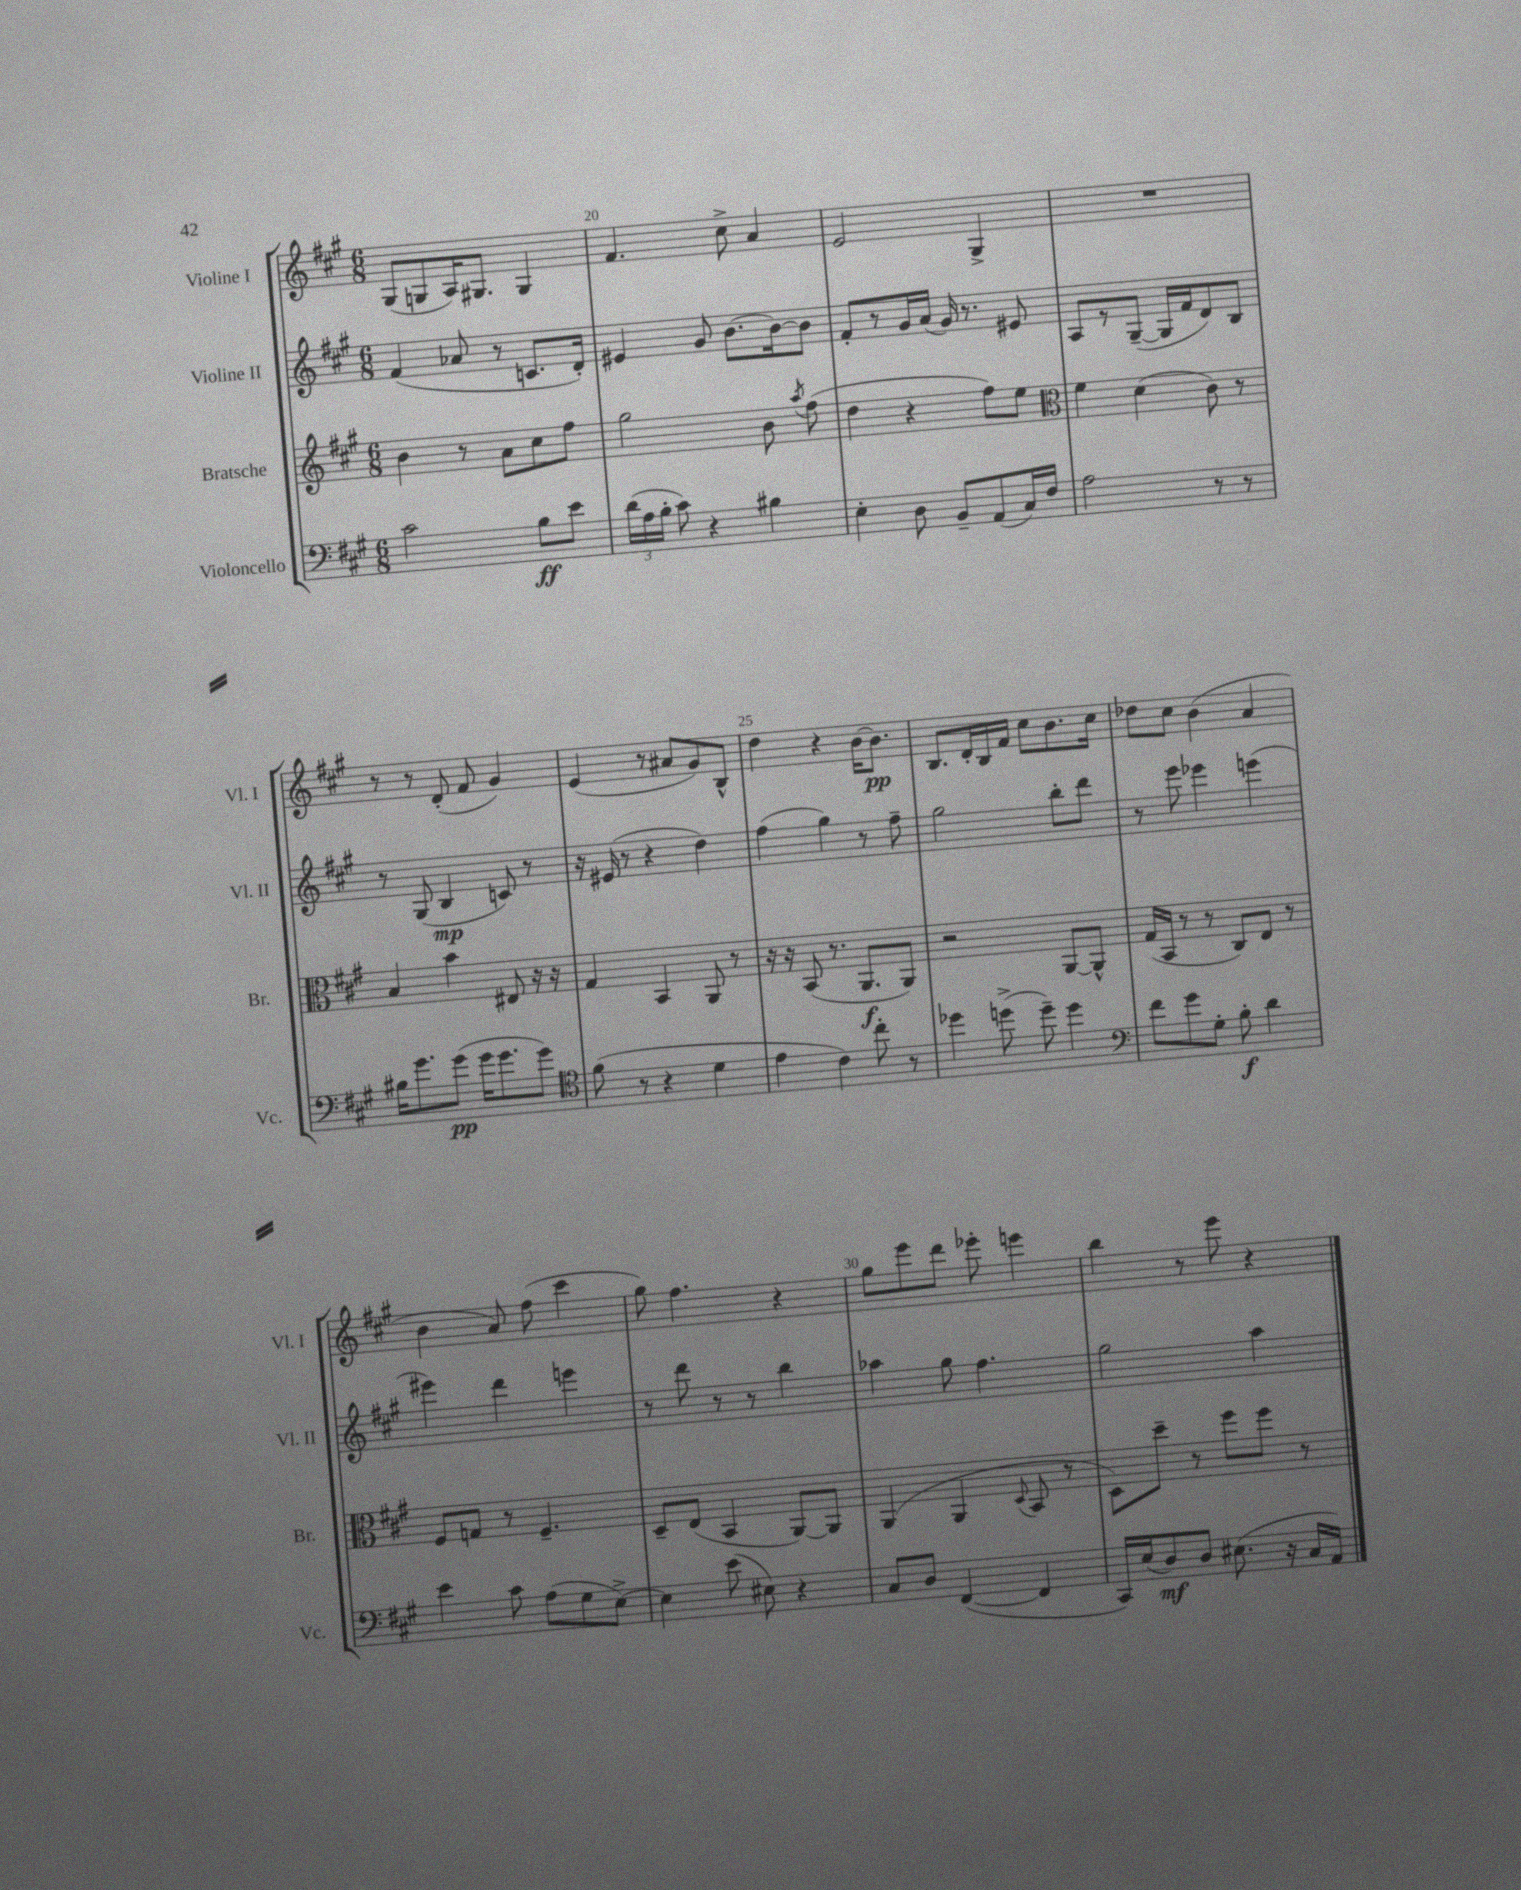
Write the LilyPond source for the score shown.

<<
\new StaffGroup <<
\new Staff = "s0" \with { instrumentName = "Violine I" shortInstrumentName = "Vl. I" } {
    \clef treble \key a \major \numericTimeSignature \time 6/8
    \autoBeamOff gis8[( g8 a16) gis8.] gis4 |
    fis'4. cis''8-> a'4 |
    e'2 gis4-> |
    R2. |
    r8 r8 d'8-.( fis'8 gis'4) |
    e'4( r8 ais'8[ gis'8) b8]-^ |
    d''4 r4 b'16[~ b'8.]\pp |
    b8.[ d'16-. b16 fis'16] cis''8[ b'8. cis''16] |
    des''8[ cis''8] b'4( a'4 |
    b'4 a'8) fis''8( cis'''4 |
    gis''8) fis''4. r4 |
    gis''8[ e'''8 d'''8] ees'''8-. e'''4 |
    b''4 r8 e'''8 r4 \bar "|." |
}
\new Staff = "s1" \with { instrumentName = "Violine II" shortInstrumentName = "Vl. II" } {
    \clef treble \key a \major \numericTimeSignature \time 6/8
    \autoBeamOff fis'4( aes'8 r8 c'8.[ d'16]-.) |
    eis'4 gis'8 b'8.[~ b'16~ b'8] |
    fis'8[-. r8 gis'16 a'16]( gis'16) r8. eis'8 |
    a8[ r8 gis8]~--( gis16[ fis'16 d'8) b8] |
    r8 gis8( b4\mp c'8) r8 |
    r16 eis'16( r8 r4 d''4) |
    fis''4( gis''4) r8 fis''8-- |
    gis''2 b''8[-. d'''8] |
    r8 e'''8 ees'''4 e'''4( |
    eis'''4) d'''4 e'''4 |
    r8 d'''8 r8 r8 b''4 |
    aes''4 gis''8 fis''4. |
    gis''2 a''4 \bar "|." |
}
\new Staff = "s2" \with { instrumentName = "Bratsche" shortInstrumentName = "Br." } {
    \clef treble \key a \major \numericTimeSignature \time 6/8
    \autoBeamOff b'4 r8 a'8[ cis''8 fis''8] |
    gis''2 b'8 \acciaccatura { a''8 } fis''8( |
    d''4 r4 fis''8[) e''8] |
    \clef alto fis'4 d'4( cis'8) r8 |
    b4 b'4 eis8 r16 r16 |
    gis4 b,4 a,8 r8 |
    r16 r16 b,8( r8. a,8.[\f a,8]) |
    r2 a,8[~ a,8]-^ |
    gis16[( b,16] r8 r8 cis8[) e8] r8 |
    fis8[ g8] r8 fis4.-- |
    d8[-- e8]( b,4 a,8[~) a,8] |
    a,4( a,4 \appoggiatura { d8 } b,8 r8 |
    d8[) d''8]-- r8 fis''8[ fis''8] r8 \bar "|." |
}
\new Staff = "s3" \with { instrumentName = "Violoncello" shortInstrumentName = "Vc." } {
    \clef bass \key a \major \numericTimeSignature \time 6/8
    \autoBeamOff cis'2 b8[\ff e'8] |
    \tuplet 3/2 { d'16[( a16 b16]-. } cis'8) r4 bis4 |
    e4-. d8 b,8[-- a,8( cis16) fis16] |
    a2 r8 r8 |
    bis16[ gis'8. gis'8]\pp( gis'16[ gis'8. gis'8]) |
    \clef tenor fis'8( r8 r4 d'4 |
    e'4 cis'4) cis''8-. r8 |
    des''4 d''8->( d''8--) d''4 |
    \clef bass fis'8[ gis'8 gis8]-. b8-.\f d'4 |
    e'4 cis'8 a8[( gis8 e8]~->) |
    e4 e'8( eis8) r4 |
    cis8[ d8] fis,4~( fis,4 |
    cis,16[) e16( d8\mf) d8] eis8.( r16 cis16[ a,16]) \bar "|." |
}
>>
>>
\layout { \context { \Score currentBarNumber = #19 \override BarNumber.break-visibility = ##(#f #t #t) barNumberVisibility = #(every-nth-bar-number-visible 5) } }
